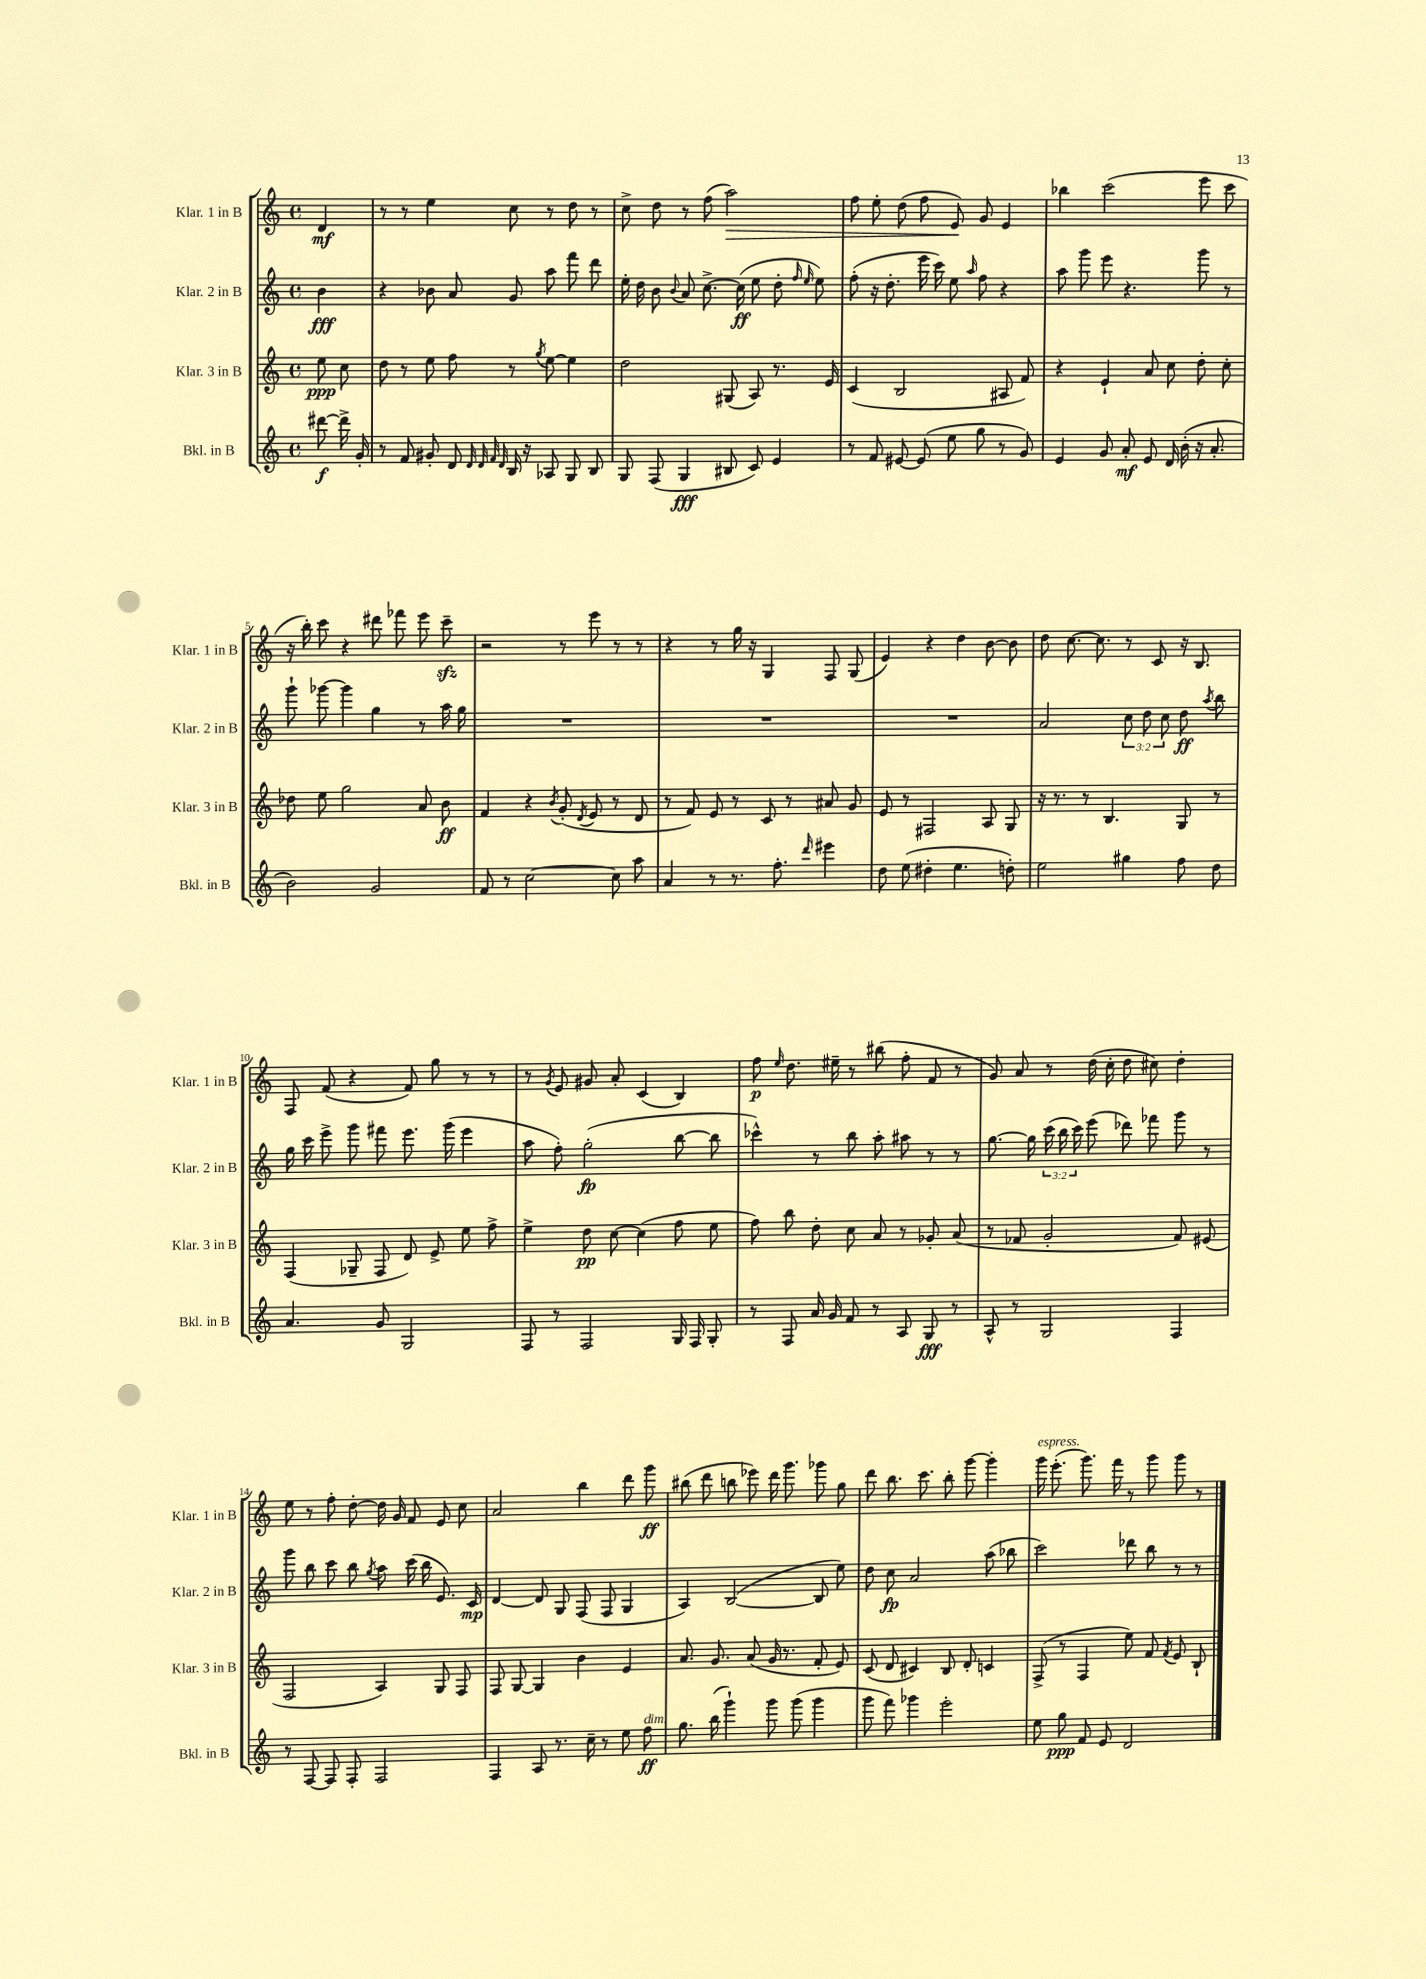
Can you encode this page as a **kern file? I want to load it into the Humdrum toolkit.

**kern	**kern	**kern	**kern
*staff4	*staff3	*staff2	*staff1
*clefG2	*clefG2	*clefG2	*clefG2
*k[]	*k[]	*k[]	*k[]
*M4/4	*M4/4	*M4/4	*M4/4
*met(c)	*met(c)	*met(c)	*met(c)
[8ddd#	8ee	4b	4d
16ddd#^]	8cc	.	.
16g'	.	.	.
=	=	=	=
8r	8dd	4r	8r
8f	8r	.	8r
8g#'	8ee	8b-	4ee
8d	8ff	8a	.
32qqd	.	.	.
32qqd	.	.	.
32qqf	.	.	.
32qqd	.	.	.
16B	8r	8g	8cc
16r	.	.	.
.	8qgg	.	.
8A-	[8ee	8aa	8r
8G	4ee]	8fff	8dd
8B	.	8ddd	8r
=	=	=	=
8G	2dd	16ee'	8cc^
.	.	16dd	.
(8F	.	8b	8dd
.	.	8qqb	.
4G	.	8a	8r
.	.	[8.cc^	(8ff
8B#	(8G#	.	2aa)
.	.	(16cc]	.
8c)	8A)	8ee	.
4e	8.r	8dd'	.
.	.	16qqff	.
.	.	16qqee	.
.	.	8ee)	.
.	16e	.	.
=	=	=	=
8r	(4c	(8ff'	8ff
8f	.	16r	8ee'
.	.	8.dd'	.
[8e#	2B	.	(8dd
(8e#]	.	16eee	8ff
.	.	16ccc)	.
8ee	.	8ee	8e)
.	.	16qqaa	.
8gg	.	8ff	8g
8r	8A#	4r	4e
8g)	8f)	.	.
=	=	=	=
4e	4r	8aa	4bb-
.	.	8ggg	.
8g	4e`	8eee	(2ccc
8a'	.	4.r	.
8e	8a	.	.
16d	8cc	.	.
(16b'	.	.	.
16r	8dd'	8ggg	8eee
8.a'	.	.	.
.	8cc'	8r	8ccc
=	=	=	=
2b)	8dd-	8ggg`	16r
.	.	.	16bb')
.	8ee	[8ggg-	8ccc
.	2gg	4ggg-]	4r
2g	.	4gg	8ddd#
.	.	.	8fff-
.	8a	8r	8eee
.	8b	16aa	8ccc~
.	.	16gg	.
=	=	=	=
8f	4f	1r	2r
8r	.	.	.
[2cc	4r	.	.
.	8qb	.	.
.	(8g'	.	8r
.	8qd	.	.
.	8e	.	8eee
8cc]	8r	.	8r
8aa	8d	.	8r
=	=	=	=
4a	8r	1r	4r
.	8f)	.	.
8r	8e	.	8r
8.r	8r	.	16gg
.	.	.	16r
.	8c	.	4G
8.ff'	.	.	.
.	8r	.	.
16qqddd	.	.	.
4eee#	8a#	.	8F
.	8g	.	(8G
=	=	=	=
8dd	8e	1r	4e)
(8ee	8r	.	.
4dd#'	2F#	.	4r
4.ee	.	.	4dd
.	8A	.	[8b
8dd')	8G	.	8b]
=	=	=	=
2ee	16r	2a	8dd
.	8.r	.	.
.	.	.	[8.cc
.	8r	.	.
.	.	.	8.cc]
.	4.B	.	.
4gg#	.	12cc	8r
.	.	12dd	.
.	.	.	8c
.	.	12cc	.
8ff	8G	8dd	16r
.	.	.	8.B
.	.	8qaa	.
8dd	8r	8bb	.
=	=	=	=
4.a	(4F	16gg	8F
.	.	16ccc	.
.	.	8eee^	(8f
.	8G-~	8ggg	4r
8g	8F	8fff#	.
2G	8d)	8.eee	8f)
.	8e^	.	8gg
.	.	(16ggg	.
.	8ee	4eee	8r
.	8ff^	.	8r
=	=	=	=
8F	4ee^	8aa	8r
.	.	.	8qg
8r	.	8ff')	8e
2F	8dd	(2gg'	8g#
.	[8cc	.	8a'
.	(4cc]	.	(4c
16G	8ff	[8bb	4B)
16F	.	.	.
8G'	8ee	8bb]	.
=	=	=	=
8r	8ff)	4ccc-^^)	8ff
.	.	.	16qqee
8F	8bb	.	8.dd
16a	8dd'	8r	.
16g	.	.	16ee#~
8f	8cc	8bb	8r
8r	8a	8aa'	(8bb#
8A	8r	8aa#	8ff'
8G	8g-'	8r	8f
8r	(8a	8r	8r
=	=	=	=
8A^^	8r	[8.gg	8g)
8r	8f-	.	8a
.	.	16gg]	.
2G	2g'	(24ccc	8r
.	.	24bb	.
.	.	24ccc)	.
.	.	(8eee	(16dd
.	.	.	16cc'
.	.	8ddd-)	8dd
.	.	8fff-	8cc#)
4F	8f-)	8ggg	4dd'
.	(8e#	8r	.
=	=	=	=
8r	2F	8ggg	8ee
[8F	.	8bb	8r
8F]	.	8ccc	8ff'
8F'	.	8bb	[8dd'
.	.	8qgg	.
2F	4A)	8aa	16dd]
.	.	.	16g
.	.	(16ccc	8f
.	.	16bb	.
.	8G	8.e)	8e
.	8F	.	8cc
.	.	16c	.
=	=	=	=
4F	8F	[4d	2a
.	[8G	.	.
8A	4G]	8d]	.
8.r	.	8G	.
.	4b	(8F	4bb
16cc~	.	.	.
8r	.	8F	.
8ee	4e	4G	8ddd
8ff	.	.	8ggg
=	=	=	=
8.gg	8.a	4A)	(8bb#
.	.	.	8ddd
(16bb	8.g	.	.
4ggg`)	.	([2B	8bb
.	(8a	.	8eee-)
8ggg	16g	.	16ddd
.	8.r	.	8.ggg
(8ggg	.	.	.
4ggg	8f'	8B]	8ggg-
.	8e)	8ee)	8gg
=	=	=	=
8ggg	(8c	8dd	8ddd
8fff)	8d	8cc	8.bb
4ggg-	4c#)	2a	.
.	.	.	8.ccc
2eee'	8B	.	8bb'
.	8d'	.	[8ggg
.	4c	(8aa	4ggg']
.	.	8bb-	.
=	=	=	=
8ee	(8F^	2ccc)	16ggg
.	.	.	(8.eee'
8gg	8r	.	.
8f	4F	.	8.ggg)
8e	.	.	.
.	.	.	16fff
2d	8ee)	8ddd-	8r
.	8f	8bb	8ggg
.	8qf	.	.
.	8e	8r	8ggg
.	8B`	8r	8r
==	==	==	==
*-	*-	*-	*-
